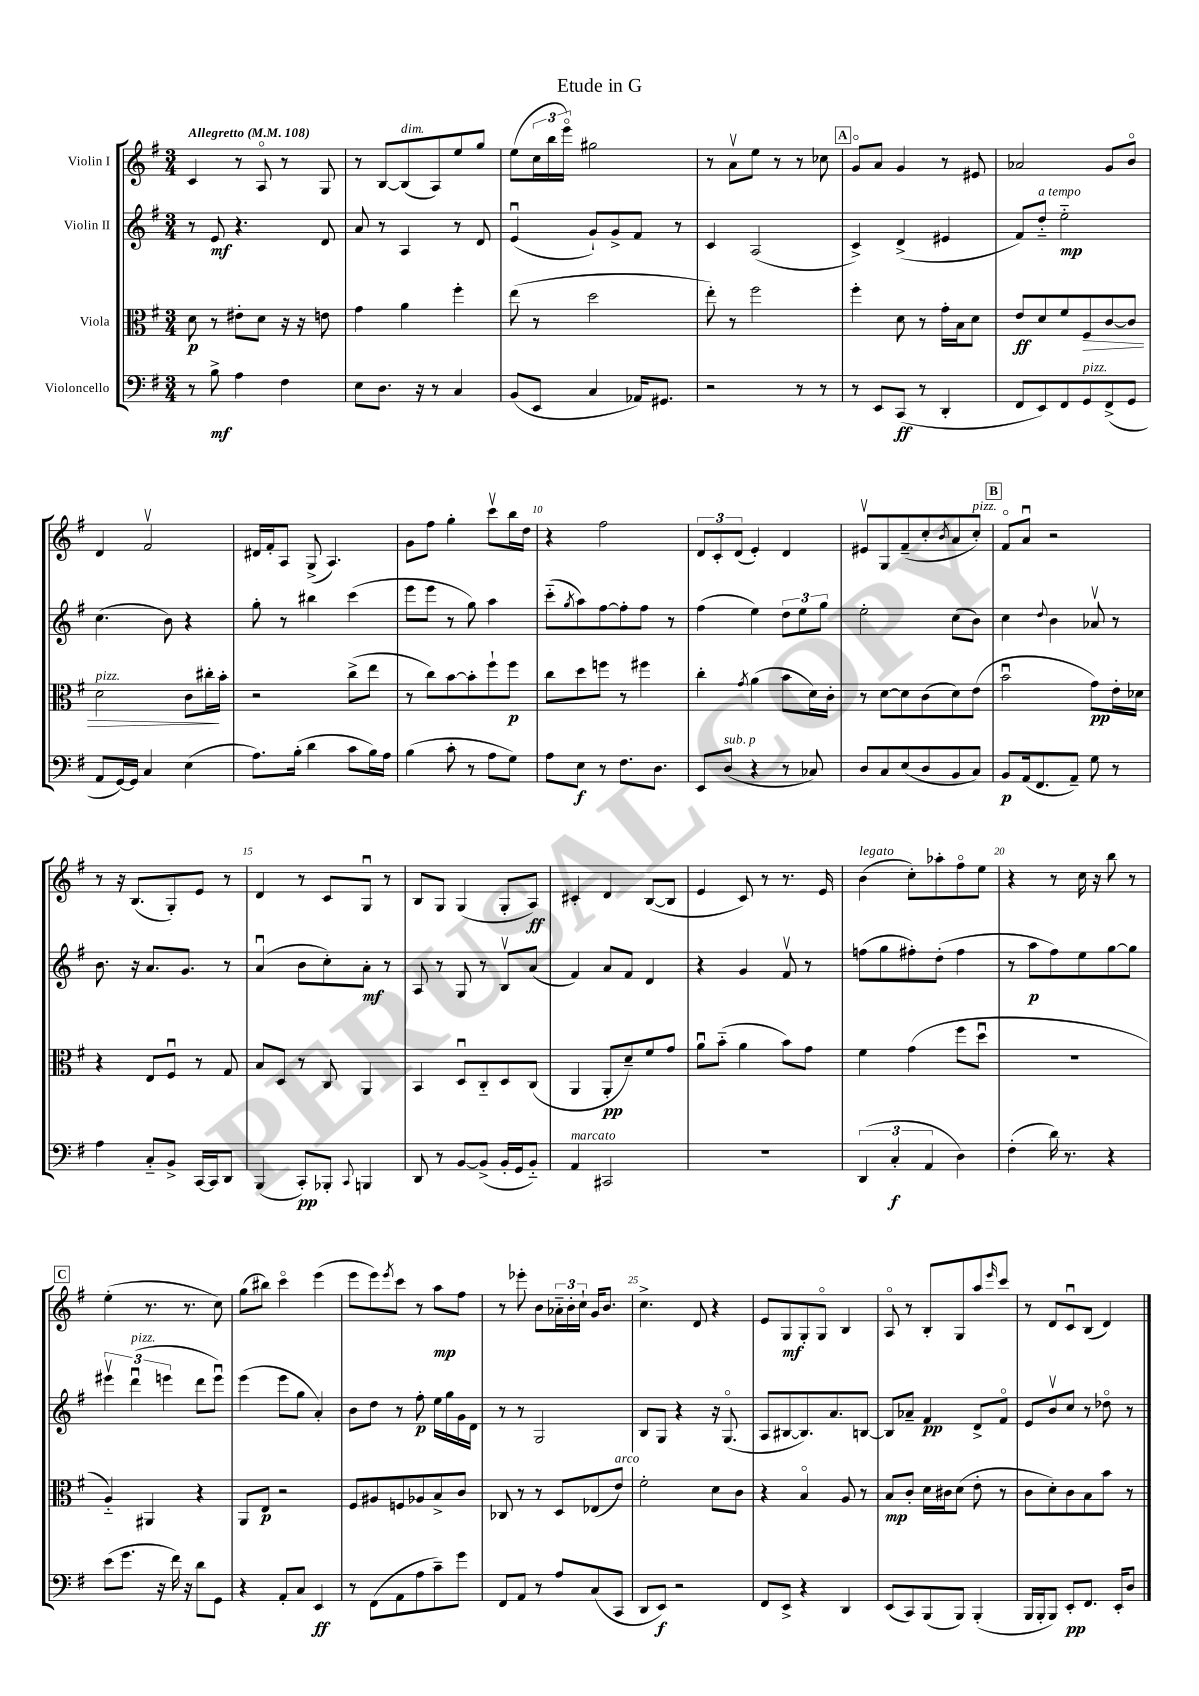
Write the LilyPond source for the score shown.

\header { title = "Etude in G" }
<<
\new StaffGroup <<
\new Staff = "s0" \with { instrumentName = "Violin I" } {
    \clef treble \key g \major \numericTimeSignature \time 3/4 \tempo "Allegretto" 4 = 108
    c'4 r8 a8\flageolet r8 g8 |
    r8 b8~ b8^\markup { \italic "dim." }( a8) e''8 g''8 |
    e''8( \tuplet 3/2 { c''16 b''16 e'''16\flageolet) } gis''2 |
    r8 a'8\upbow e''8 r8 r8 ces''8 |
    \mark \markup { \box "A" } g'8\flageolet a'8 g'4 r8 eis'8 |
    aes'2 g'8 b'8\flageolet |
    d'4 fis'2\upbow |
    dis'16 fis'16-. a8 g8->( a4.) |
    g'8 fis''8 g''4-. c'''8\upbow b''16 d''16 |
    r4 fis''2 |
    \tuplet 3/2 { d'8 c'8-. d'8( } e'4-.) d'4 |
    eis'8\upbow g8 fis'8--( c''8-. \acciaccatura { b'8 } a'8 c''8-.^\markup { \italic "pizz." }) |
    \mark \markup { \box "B" } fis'8\flageolet a'8\downbow r2 |
    r8 r16 b8.( g8-.) e'8 r8 |
    d'4 r8 c'8 g8\downbow r8 |
    b8 g8 g4( g8-. a8\ff) |
    cis'4-. d'4 b8~( b8 |
    e'4 c'8) r8 r8. e'16 |
    b'4^\markup { \italic "legato" }( c''8-.) aes''8-. fis''8\flageolet e''8 |
    r4 r8 c''16 r16 b''8 r8 |
    \mark \markup { \box "C" } e''4-.( r8. r8. c''8) |
    g''8( bis''8) c'''4\flageolet e'''4( |
    e'''8 e'''8) \acciaccatura { e'''8 } c'''8 r8 a''8\mp fis''8 |
    r8 ees'''8-. b'8 \tuplet 3/2 { aes'16-_ b'16-. c''16-! } g'16 b'8. |
    c''4.-> d'8 r4 |
    e'8 g8\mf g8-. g8\flageolet b4 |
    a8\flageolet r8 b8-. g8 a''8 \grace { e'''16 } c'''8 |
    r8 d'8 c'8\downbow b8( d'4) \bar "|." |
}
\new Staff = "s1" \with { instrumentName = "Violin II" } {
    \clef treble \key g \major \numericTimeSignature \time 3/4
    r8 e'8\mf r4. d'8 |
    a'8 r8 a4 r8 d'8 |
    e'4\downbow( g'8-!) g'8-> fis'8 r8 |
    c'4 a2( |
    \mark \markup { \box "A" } c'4->) d'4->( eis'4 |
    fis'8) d''8-_^\markup { \italic "a tempo" } e''2-_\mp |
    c''4.( b'8) r4 |
    g''8-. r8 bis''4 c'''4( |
    e'''8 e'''8 r8 g''8) a''4 |
    c'''8-_( \acciaccatura { g''8 } a''8) fis''8~ fis''8-. fis''8 r8 |
    fis''4( e''4) \tuplet 3/2 { d''8 e''8 g''8 } |
    e''2-. c''8( b'8) |
    \mark \markup { \box "B" } c''4 \appoggiatura { d''8 } b'4 aes'8\upbow r8 |
    b'8. r16 a'8. g'8. r8 |
    a'4\downbow( b'8 c''8-.) a'8-.\mf r8 |
    a8 r8 g8 r8 b8\upbow a'8( |
    fis'4) a'8 fis'8 d'4 |
    r4 g'4 fis'8\upbow r8 |
    f''8( g''8 fis''8-.) d''8-.( fis''4 |
    r8 a''8\p fis''8) e''8 g''8~ g''8 |
    \mark \markup { \box "C" } \tuplet 3/2 { eis'''4\upbow d'''4\downbow^\markup { \italic "pizz." }( e'''4 } d'''8 e'''8\downbow) |
    e'''4( e'''8 g''8 a'4-.) |
    b'8 d''8 r8 fis''8-.\p e''16 g''16 g'16 d'16 |
    r8 r8 g2 |
    b8 g8 r4 r16 g8.\flageolet( |
    a8 bis8~ bis8.) a'8. b8~ |
    b8 aes'8-- fis'4\pp d'8-> fis'8\flageolet |
    e'8 b'8\upbow c''8 r8 des''8\flageolet r8 \bar "|." |
}
\new Staff = "s2" \with { instrumentName = "Viola" } {
    \clef alto \key g \major \numericTimeSignature \time 3/4
    d'8\p r8 eis'8-. d'8 r16 r16 e'8 |
    g'4 a'4 fis''4-. |
    e''8( r8 d''2 |
    e''8-.) r8 fis''2 |
    \mark \markup { \box "A" } fis''4-. d'8 r8 g'16-. b16 d'8 |
    e'8\ff d'8 fis'8 fis8\> c'8~ c'8 |
    d'2^\markup { \italic "pizz." } c'8 cis''16-.\! b'16-. |
    r2 c''8->( e''8 |
    r8 c''8) b'8~ b'8-. fis''8-! fis''8\p |
    c''8 d''8 f''8 r8 fis''4 |
    c''4-. \acciaccatura { g'8 } a'4( b'8 d'16) c'16-. |
    r8 d'8~ d'8 c'8( d'8) e'8( |
    \mark \markup { \box "B" } b'2\downbow g'8\pp) e'16-. des'16 |
    r4 e8 fis8\downbow r8 g8 |
    b8 d8 r8 c8 a,4 |
    b,4 d8\downbow c8-_ d8 c8( |
    a,4 a,8-.\pp d'8--) fis'8 g'8 |
    a'8\downbow b'8-_( a'4 b'8) g'8 |
    fis'4 g'4( fis''8 d''8\downbow |
    R2. |
    \mark \markup { \box "C" } a4-_) ais,4 r4 |
    a,8 e8\p r2 |
    fis8 ais8 f8 aes8 b8-> c'8 |
    ces8 r8 r8 d8 ees8( e'8^\markup { \italic "arco" }) |
    fis'2-. d'8 c'8 |
    r4 b4\flageolet a8 r8 |
    b8\mp c'8-. d'16 cis'16 d'8( e'8-. r8 |
    c'8 d'8-.) c'8 b8 b'8 r8 \bar "|." |
}
\new Staff = "s3" \with { instrumentName = "Violoncello" } {
    \clef bass \key g \major \numericTimeSignature \time 3/4
    r8 b8->\mf a4 fis4 |
    e8 d8. r16 r8 c4 |
    b,8( e,8 c4 aes,16) gis,8. |
    r2 r8 r8 |
    \mark \markup { \box "A" } r8 e,8 c,8\ff( r8 d,4-. |
    fis,8 e,8) fis,8 g,8^\markup { \italic "pizz." } fis,8->( g,8 |
    a,8 g,16~) g,16 c4 e4( |
    a8.) b16-.( d'4 c'8 b16) a16 |
    b4( c'8-. r8 a8 g8) |
    a8 e8\f r8 fis8. d8. |
    e,8 d8^\markup { \italic "sub. p" }( r4 r8 ces8) |
    d8 c8 e8( d8 b,8 c8) |
    \mark \markup { \box "B" } b,8\p a,16( fis,8. a,8--) g8 r8 |
    a4 c8-_ b,8-> c,16~ c,16 d,8 |
    b,,4( c,8-.\pp) bes,,8-. \appoggiatura { c,8 } b,,4 |
    d,8 r8 b,8~ b,8->( b,16-. g,16 b,8-_) |
    a,4^\markup { \italic "marcato" } cis,2 |
    R2. |
    \tuplet 3/2 { d,4( c4-.\f a,4 } d4) |
    fis4-.( d'16) r8. r4 |
    \mark \markup { \box "C" } e'8( g'8. r16 fis'16) r16 d'8 g,8 |
    r4 a,8-. c8 e,4\ff |
    r8 fis,8( a,8 a8 c'8--) g'8 |
    fis,8 a,8 r8 a8 c8( c,8 |
    d,8 e,8\f) r2 |
    fis,8 e,8-> r4 d,4 |
    e,8( c,8) b,,8( b,,8) b,,4-.( |
    b,,16 b,,16-. b,,8) e,8-.\pp fis,8. e,16-. d8 \bar "|." |
}
>>
>>
\layout { \context { \Score \override BarNumber.break-visibility = ##(#f #t #t) barNumberVisibility = #(every-nth-bar-number-visible 5) } }
